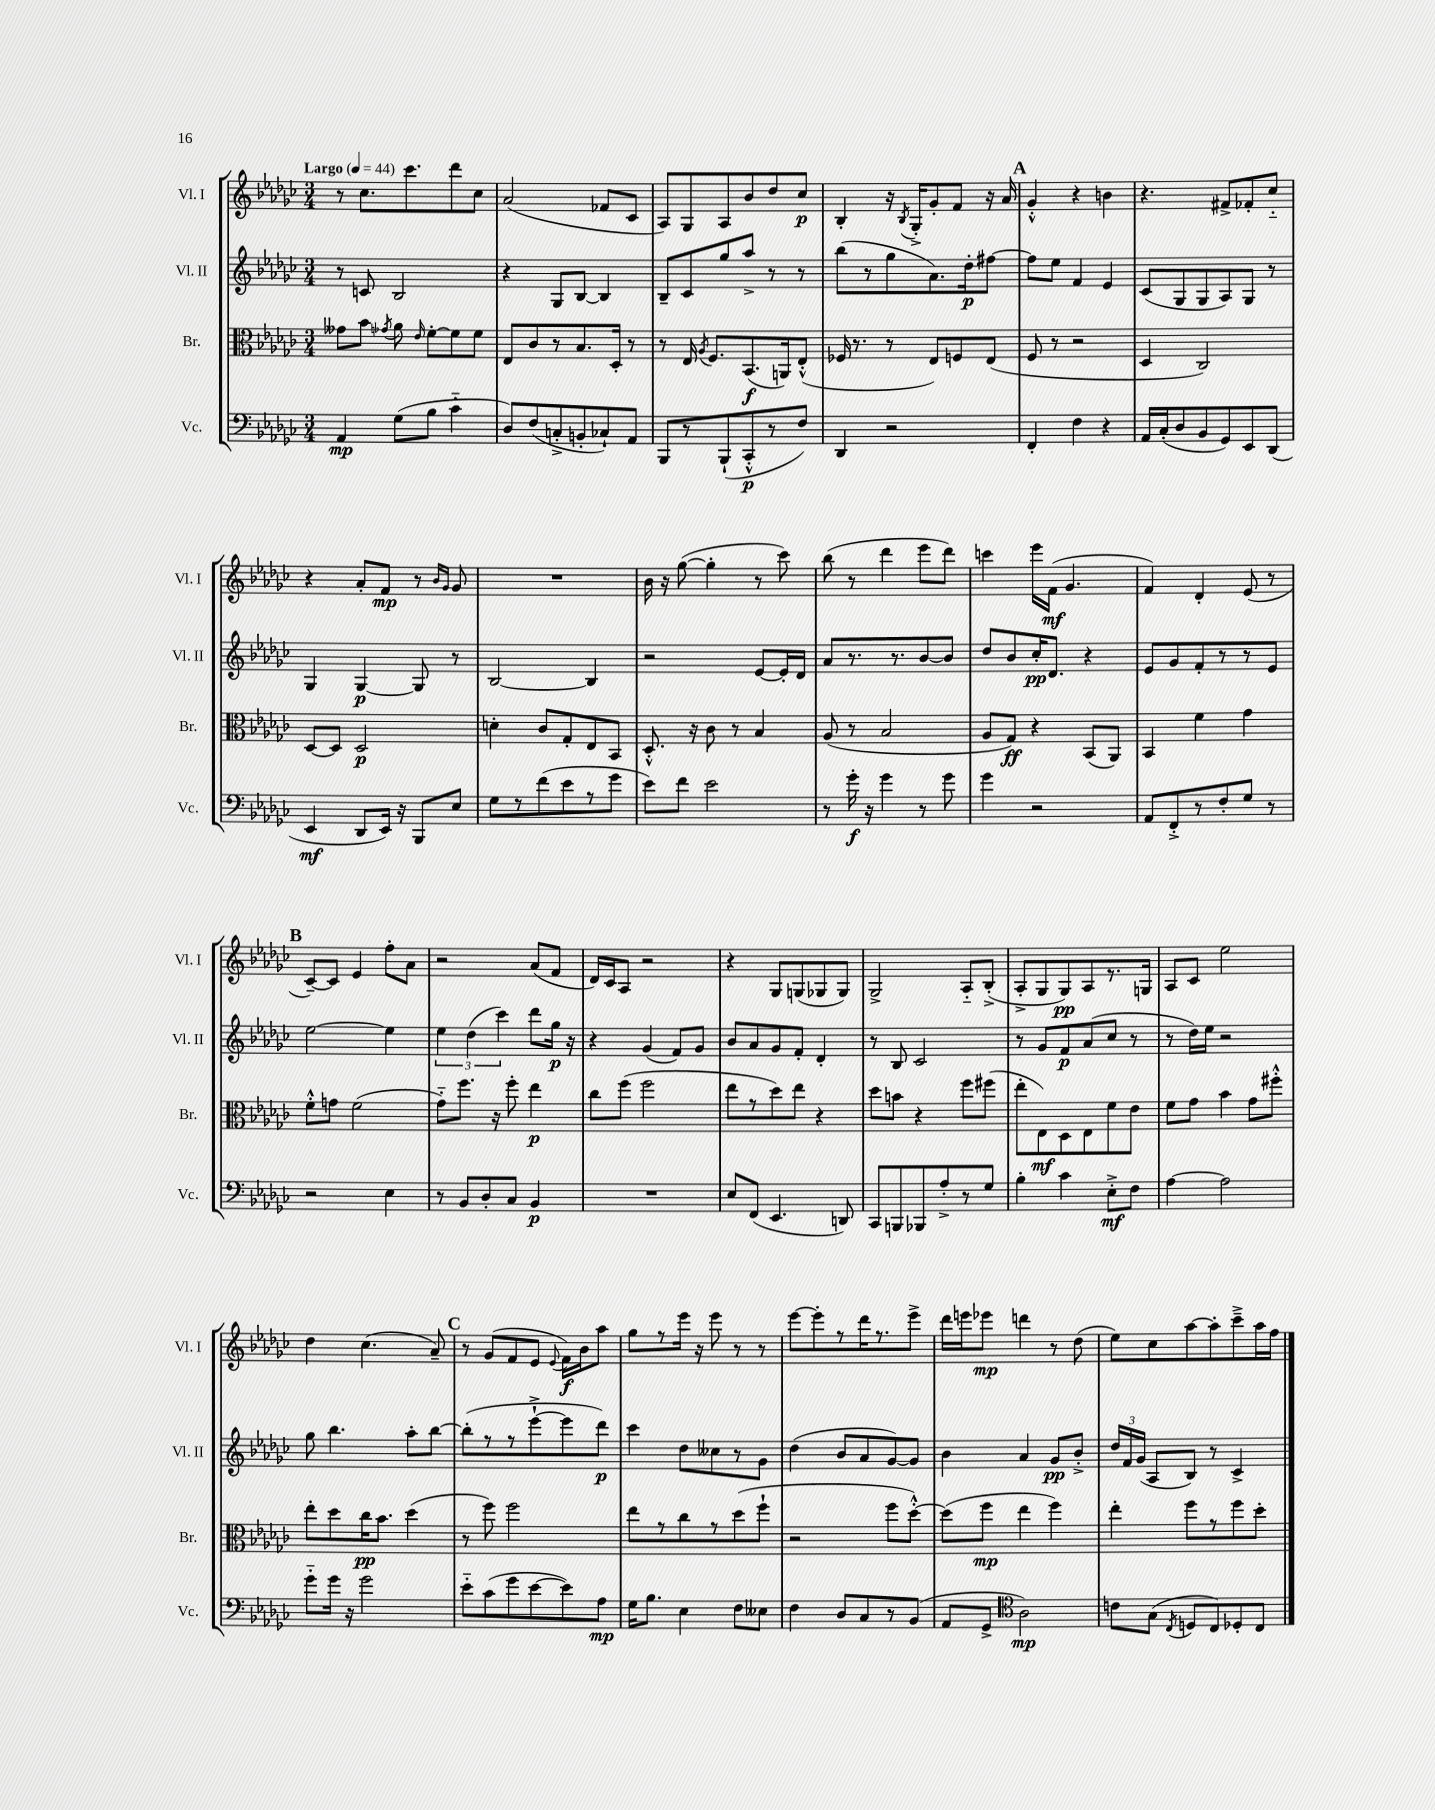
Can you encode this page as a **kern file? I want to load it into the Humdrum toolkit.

**kern	**dynam	**kern	**dynam	**kern	**dynam	**kern	**dynam
*part4	*part4	*part3	*part3	*part2	*part2	*part1	*part1
*staff4	*staff4	*staff3	*staff3	*staff2	*staff2	*staff1	*staff1
*I"Vc.	*	*I"Br.	*	*I"Vl. II	*	*I"Vl. I	*
*I'Vc.	*	*I'Br.	*	*I'Vl. II	*	*I'Vl. I	*
*clefF4	*	*clefC3	*	*clefG2	*	*clefG2	*
*k[b-e-a-d-g-c-]	*	*k[b-e-a-d-g-c-]	*	*k[b-e-a-d-g-c-]	*	*k[b-e-a-d-g-c-]	*
*M3/4	*	*M3/4	*	*M3/4	*	*M3/4	*
*MM44	*	*MM44	*	*MM44	*	*MM44	*
=1	=1	=1	=1	=1	=1	=1	=1
!	!	!	!	!	!	!LO:TX:a:B:t=Largo	!
4AA-/	mp	8g--X\L	.	8r	.	8r	.
.	.	8b-\J	.	8cn/	.	8.cc-\L	.
.	.	8qg-X/	.	.	.	.	.
(8G-\L	.	8a-\	.	2B-/	.	.	.
.	.	.	.	.	.	8.ccc-\	.
.	.	16qqe-/	.	.	.	.	.
8B-\J	.	[8f'\L	.	.	.	.	.
4c-\	.	8f\]	.	.	.	8ddd-\	.
.	.	8f\J	.	.	.	8cc-\J	.
=2	=2	=2	=2	=2	=2	=2	=2
8D-/L)	.	8E-/L	.	4r	.	(2a-/	.
(8F/	.	8c-/	.	.	.	.	.
8Cn'^/	.	8r	.	8G-/L	.	.	.
8BBn'/	.	8.B-/	.	[8B-/J	.	.	.
8C-X`/)	.	.	.	4B-/]	.	8f-X/L	.
.	.	16D-'/Jk	.	.	.	.	.
8AA-/J	.	8r	.	.	.	8c-/J	.
=3	=3	=3	=3	=3	=3	=3	=3
8BBB-/L	.	8r	.	8B-~/L	.	8A-/L)	.
8r	.	16E-/	.	8c-/	.	8G-/	.
.	.	8qA-/	.	.	.	.	.
.	.	8.F/L	.	.	.	.	.
(8BBB-`/	.	.	.	8gg-/	.	8A-/	.
8CC-'^^/	p	(8.BB-/	f	8aa-^/J	.	8b-/	.
8r	.	.	.	8r	.	8dd-/	.
.	.	16AAn/k)	.	.	.	.	.
8F/J)	.	(8E-'^^/J	.	8r	.	8cc-/J	p
=4	=4	=4	=4	=4	=4	=4	=4
4DD-/	.	16F-X/	.	(8bb-\L	.	4B-'/	.
.	.	8.r	.	.	.	.	.
.	.	.	.	8r	.	.	.
2r	.	8r	.	8gg-\	.	16r	.
.	.	.	.	.	.	8qB-/	.
.	.	.	.	.	.	16G-'^/KL	.
.	.	8E-/L)	.	8.a-\)	.	8g-'/	.
.	.	8Fn/	.	.	.	8f/J	.
.	.	.	.	16dd-'\k	p	.	.
.	.	(8E-/J	.	[8ff#X\J	.	16r	.
.	.	.	.	.	.	16a-/	.
!!LO:REH:place=s1:t=A
=5	=5	=5	=5	=5	=5	=5	=5
4FF'/	.	8F/	.	8ff#\L]	.	4g-'^^/	.
.	.	8r	.	8ee-\J	.	.	.
4F\	.	2r	.	4f/	.	4r	.
4r	.	.	.	4e-/	.	4bn\	.
=6	=6	=6	=6	=6	=6	=6	=6
16AA-/LL	.	4D-/	.	(8c-/L	.	4.r	.
(16C-'/J	.	.	.	.	.	.	.
8D-/	.	.	.	8G-/	.	.	.
8BB-/	.	2C-/)	.	8G-/	.	.	.
8GG-/)	.	.	.	8A-/)	.	8f#X^/L	.
8EE-/	.	.	.	8G-/J	.	8f-X'/	.
(8DD-/J	.	.	.	8r	.	8cc-/J	.
!!LO:LB:g=z
=7	=7	=7	=7	=7	=7	=7	=7
4EE-/	mf	[8D-/L	.	4G-/	.	4r	.
.	.	8D-/J]	.	.	.	.	.
8DD-/L	.	2D-/	p	[4G-/	p	8a-'/L	.
16EE-/Jk)	.	.	.	.	.	8f/J	mp
16r	.	.	.	.	.	.	.
8BBB-/L	.	.	.	8G-/]	.	8r	.
.	.	.	.	.	.	16qqb-/LL	.
.	.	.	.	.	.	16qqg-/JJ	.
8E-/J	.	.	.	8r	.	8g-/	.
=8	=8	=8	=8	=8	=8	=8	=8
8G-\L	.	4dn'\	.	[2B-/	.	2.r	.
8r	.	.	.	.	.	.	.
(8f\	.	8c-/L	.	.	.	.	.
8e-\	.	8G-'/	.	.	.	.	.
8r	.	8E-/	.	4B-/]	.	.	.
8g-\J	.	8BB-/J	.	.	.	.	.
=9	=9	=9	=9	=9	=9	=9	=9
8e-\L)	.	8.D-'^^/	.	2r	.	16b-\	.
.	.	.	.	.	.	16r	.
8f\J	.	.	.	.	.	([8gg-\	.
.	.	16r	.	.	.	.	.
2e-\	.	8c-\	.	.	.	4gg-'\]	.
.	.	8r	.	.	.	.	.
.	.	4B-/	.	[8e-/L	.	8r	.
.	.	.	.	16e-'/L]	.	8ccc-\)	.
.	.	.	.	16d-/JJ	.	.	.
=10	=10	=10	=10	=10	=10	=10	=10
8r	.	(8A-/	.	8a-/L	.	(8bb-\	.
16g-'\	f	8r	.	8.r	.	8r	.
16r	.	.	.	.	.	.	.
4g-\	.	2B-/	.	.	.	4ddd-\	.
.	.	.	.	8.r	.	.	.
8r	.	.	.	[8b-/	.	8eee-\L	.
8g-\	.	.	.	8b-/J]	.	8ddd-\J)	.
=11	=11	=11	=11	=11	=11	=11	=11
4g-\	.	8A-/L	.	8dd-/L	.	4cccn\	.
.	.	8G-/J)	ff	8b-/	.	.	.
2r	.	4r	.	16cc-'/K	pp	16eee-\LL	.
.	.	.	.	8.d-/J	.	(16f\JJ	mf
.	.	.	.	.	.	4.g-/	.
.	.	(8BB-/L	.	4r	.	.	.
.	.	8AA-/J)	.	.	.	.	.
=12	=12	=12	=12	=12	=12	=12	=12
8AA-/L	.	4BB-/	.	8e-/L	.	4f/)	.
8FF'^/	.	.	.	8g-/	.	.	.
8r	.	4f\	.	8f'/	.	4d-'/	.
8F'/	.	.	.	8r	.	.	.
8G-/J	.	4g-\	.	8r	.	(8e-/	.
8r	.	.	.	8e-/J	.	8r	.
!!LO:LB:g=z
!!LO:REH:place=s1:t=B
=13	=13	=13	=13	=13	=13	=13	=13
2r	.	8f'^^\L	.	[2ee-\	.	[8c-~/L)	.
.	.	8gn\J	.	.	.	8c-/J]	.
.	.	(2f\	.	.	.	4e-/	.
4E-\	.	.	.	4ee-\]	.	8ff'\L	.
.	.	.	.	.	.	8a-\J	.
=14	=14	=14	=14	=14	=14	=14	=14
8r	.	8g-\L)	.	6ee-\	.	2r	.
8BB-/L	.	8.ff\J	.	.	.	.	.
.	.	.	.	(6dd-\	.	.	.
8D-'/	.	.	.	.	.	.	.
.	.	16r	.	.	.	.	.
.	.	.	.	6ccc-\)	.	.	.
8C-/J	.	8ff'\	.	.	.	.	.
4BB-/	p	4ee-\	p	8ddd-\L	.	(8a-/L	.
.	.	.	.	16gg-\Jk	p	8f/J	.
.	.	.	.	16r	.	.	.
=15	=15	=15	=15	=15	=15	=15	=15
2.r	.	8cc-\L	.	4r	.	16d-/LL)	.
.	.	.	.	.	.	16c-/J	.
.	.	(8ff\J	.	.	.	8A-/J	.
.	.	2ff\	.	(4g-/	.	2r	.
.	.	.	.	8f/L)	.	.	.
.	.	.	.	8g-/J	.	.	.
=16	=16	=16	=16	=16	=16	=16	=16
8E-/L	.	8ee-\L	.	8b-/L	.	4r	.
(8FF/J	.	8r	.	8a-/	.	.	.
4.EE-/	.	8dd-\)	.	8g-/	.	8G-/L	.
.	.	8ee-\J	.	8f'/J	.	(8Gn/	.
.	.	4r	.	4d-'/	.	8G-X/	.
8DDn/)	.	.	.	.	.	8G-/J)	.
=17	=17	=17	=17	=17	=17	=17	=17
8CC-/L	.	8dd-\L	.	8r	.	2G-^/	.
8BBBn/	.	8bn\J	.	8B-/	.	.	.
8BBB-X/	.	4r	.	2c-/	.	.	.
8A-'^/	.	.	.	.	.	.	.
8r	.	8ff\L	.	.	.	8A-/L	.
8G-/J	.	(8ff#X\J	.	.	.	(8B-'^/J	.
=18	=18	=18	=18	=18	=18	=18	=18
4B-'\	.	8ee-'\L	.	8r	.	8A-'^/L	.
.	.	8E-\)	mf	8g-/L	.	8G-/	.
4c-\	.	8D-\	.	8f/	p	8G-/)	pp
.	.	8E-\	.	(8a-/	.	8A-/	.
8E-'^\L	mf	8f\	.	8cc-/J	.	8.r	.
8F\J	.	8e-\J	.	8r	.	.	.
.	.	.	.	.	.	16Gn/Jk	.
=19	=19	=19	=19	=19	=19	=19	=19
[4A-\	.	8f\L	.	8r	.	8A-/L	.
.	.	8g-\J	.	16dd-\LL)	.	8c-/J	.
.	.	.	.	16ee-\JJ	.	.	.
2A-\]	.	4b-\	.	2r	.	2ee-\	.
.	.	8g-\L	.	.	.	.	.
.	.	8ff#X'^^\J	.	.	.	.	.
!!LO:LB:g=z
=20	=20	=20	=20	=20	=20	=20	=20
8g-\L	.	8ee-'\L	.	8gg-\	.	4dd-\	.
16g-\Jk	.	8dd-\	.	4.bb-\	.	.	.
16r	.	.	.	.	.	.	.
2g-\	.	16cc-\K	pp	.	.	(4.cc-\	.
.	.	8.b-\J	.	.	.	.	.
.	.	(4dd-\	.	8aa-'\L	.	.	.
.	.	.	.	[8bb-\J	.	8a-~/)	.
!!LO:REH:place=s1:t=C
=21	=21	=21	=21	=21	=21	=21	=21
8e-\L	.	8r	.	(8bb-'\L]	.	8r	.
(8c-\	.	8ff\)	.	8r	.	(8g-/L	.
8g-\	.	2ff\	.	8r	.	8f/	.
[8e-\	.	.	.	[8eee-`^\	.	8e-/J	.
.	.	.	.	.	.	8qqe-/	.
8e-\])	.	.	.	8eee-\]	.	16f\LL)	f
.	.	.	.	.	.	16b-\J	.
8A-\J	mp	.	.	8ddd-\J)	p	8aa-\J	.
=22	=22	=22	=22	=22	=22	=22	=22
16G-\KL	.	8ee-\L	.	4ccc-\	.	8gg-\L	.
8.B-\J	.	.	.	.	.	.	.
.	.	8r	.	.	.	8r	.
4E-\	.	8cc-\	.	8dd-\L	.	16eee-\Jk	.
.	.	.	.	.	.	16r	.
.	.	8r	.	8cc--X\	.	8eee-\	.
8F\L	.	(8dd-\	.	8r	.	8r	.
8E--X\J	.	8ff`\J	.	8g-\J	.	8r	.
=23	=23	=23	=23	=23	=23	=23	=23
4F\	.	2r	.	(4dd-\	.	[8eee-\L	.
.	.	.	.	.	.	8eee-'\]	.
8D-/L	.	.	.	8b-/L	.	8r	.
8C-/	.	.	.	8a-/	.	16ddd-\K	.
.	.	.	.	.	.	8.r	.
8r	.	8ff\L	.	[8g-/)	.	.	.
(8BB-/J	.	[8dd-'^^\J)	.	8g-/J]	.	8eee-^\J	.
=24	=24	=24	=24	=24	=24	=24	=24
8AA-/L	.	(8dd-\L]	.	4b-\	.	16ddd-\LL	.
.	.	.	.	.	.	16eeen\J	.
8GG-^/J	.	8ff\J	mp	.	.	8eee-X\J	mp
*clefC4	*	*	*	*	*	*	*
2A-\)	mp	4ee-\	.	4a-/	.	4dddn\	.
.	.	4ff\)	.	8g-/L	pp	8r	.
.	.	.	.	8b-'^/J	.	(8dd-\	.
=25	=25	=25	=25	=25	=25	=25	=25
8cn\L	.	4ee-'\	.	24dd-/LL	.	8ee-\L)	.
.	.	.	.	24f/	.	.	.
.	.	.	.	(24g-/JJ	.	.	.
(8G-\J	.	.	.	8A-/L	.	8cc-\	.
8qC-/	.	.	.	.	.	.	.
8Dn/L	.	8ff\L	.	8B-/J)	.	[8aa-\	.
8C-/)	.	8r	.	8r	.	8aa-'\]	.
8D-X'/	.	8ff\	.	4c-^/	.	8ccc-~^\	.
8C-/J	.	8dd-'\J	.	.	.	16aa-\L	.
.	.	.	.	.	.	16ff\JJ	.
==	==	==	==	==	==	==	==
*-	*-	*-	*-	*-	*-	*-	*-
